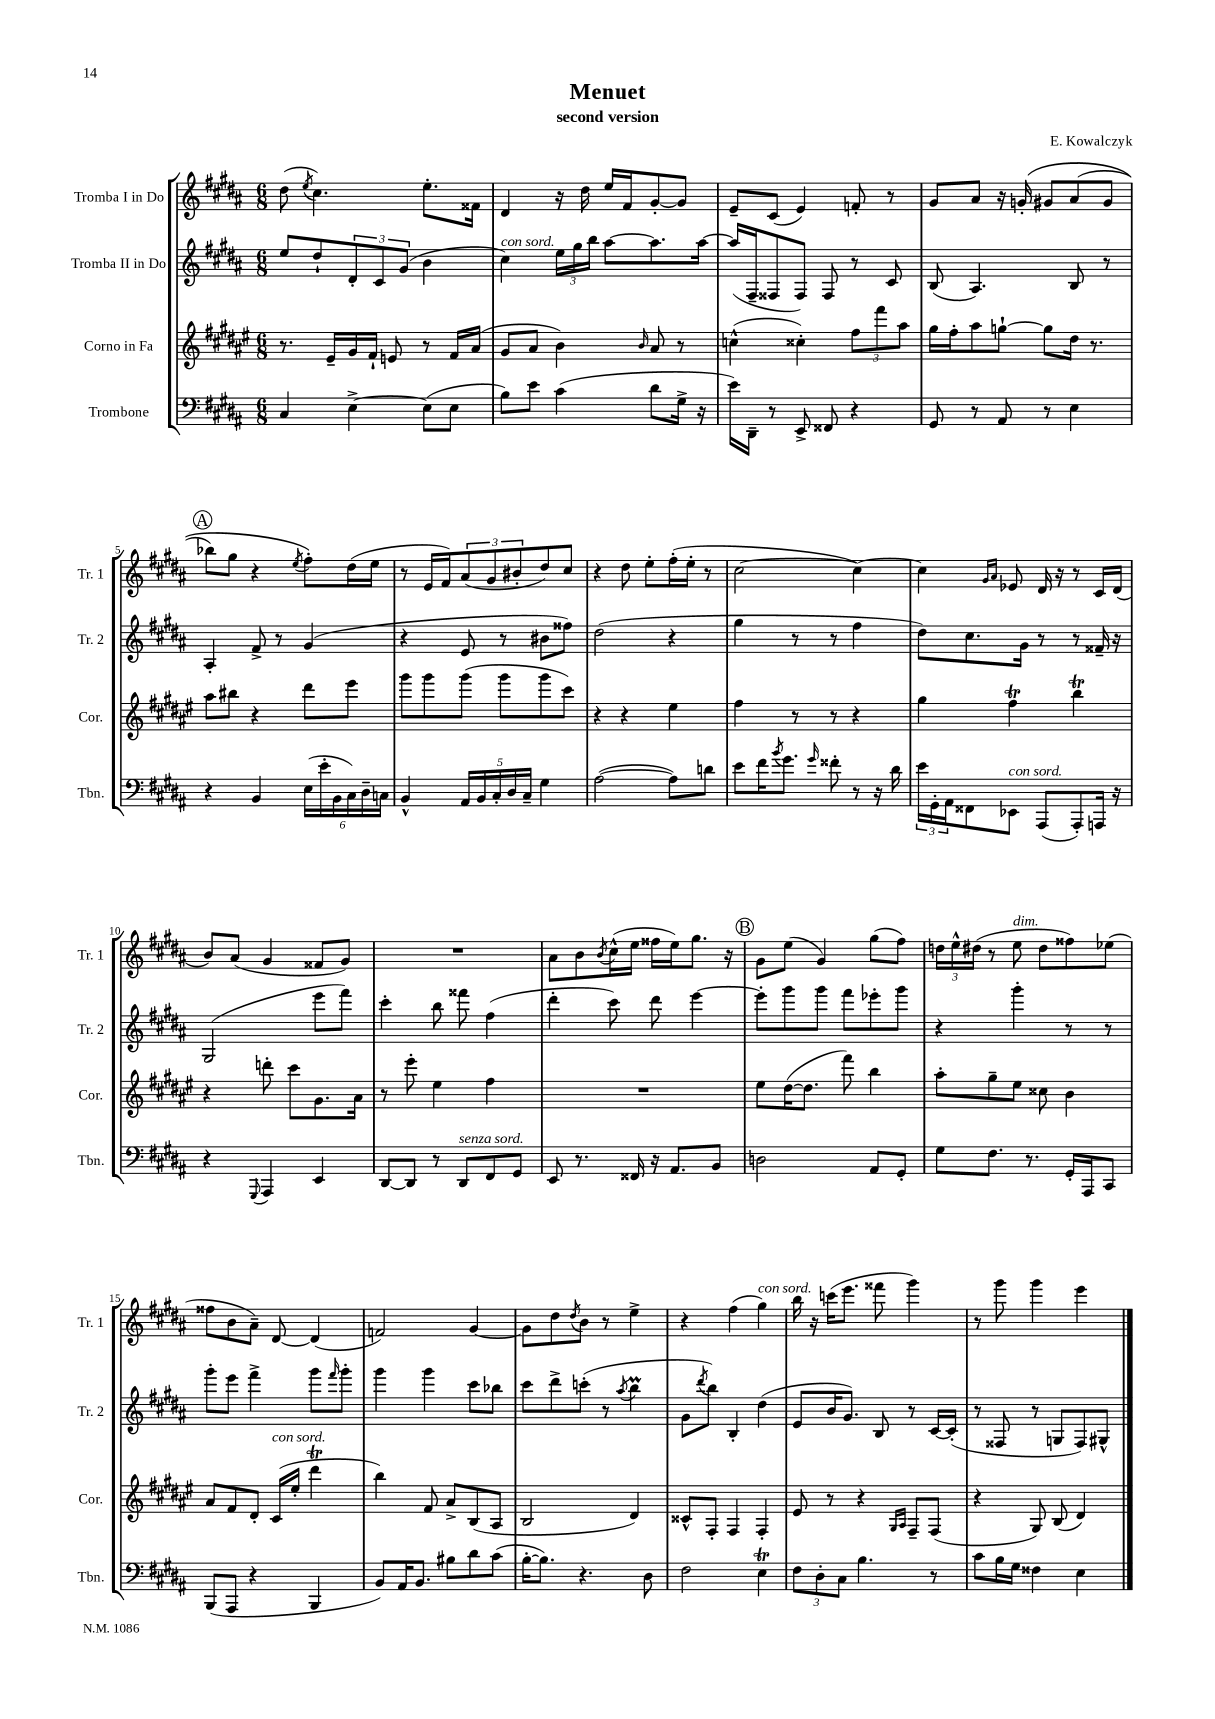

**kern	**kern	**kern	**kern
*staff4	*staff3	*staff2	*staff1
*clefF4	*clefG2	*clefG2	*clefG2
*k[f#c#g#d#a#]	*k[f#c#g#d#a#e#]	*k[f#c#g#d#a#]	*k[f#c#g#d#a#]
*M6/8	*M6/8	*M6/8	*M6/8
4C#/	8.r	8ee/L	(8dd#\
.	.	.	8qee/
.	.	8dd#`/	4.cc#\)
.	16e#~/LL	.	.
[4E^\	16g#/	12d#'/	.
.	16f#`/JJ	.	.
.	.	12c#/	.
.	8e/	.	.
.	.	(12g#/J	.
(8E\]L	8r	4b\	8.ee'\L
8E\J	16f#/LL	.	.
.	(16a#/JJ	.	16f##\Jk
=	=	=	=
8B\L)	8g#/L	4cc#\)	4d#/
8e\J	8a#/J	.	.
(4c#\	4b\)	24ee\LL	16r
.	.	24gg#\	.
.	.	.	16dd#\
.	.	24bb\JJ	.
.	.	[8aa#\L	16ee/LL
.	.	.	16f#/J
.	16qqb/	.	.
8d#\L	8a#/	8.aa#\]	[8g#'/
16G#^\Jk	8r	.	8g#/]J
16r	.	[16aa#\Jk	.
=	=	=	=
16e\LL)	(4cc^^\	(16aa#/]LL	8e~/L
16DD#~\JJ	.	16F#~/J	.
8r	.	8F##/	(8c#/J
8EE^/	4cc##'\)	8F##/J)	4e/)
8FF##/	.	8F##/	.
4r	12ff#\L	8r	8f'/
.	12fff#\	.	.
.	.	8c#/	8r
.	12aa#\J	.	.
=	=	=	=
8GG#/	16gg#\LL	(8B/	8g#/L
.	16ff#'\J	.	.
8r	8aa#\	4.A#/)	8a#/J
8AA#/	[8gg`\J	.	16r
.	.	.	&(16g'/
8r	8gg\]L	.	8g#/L
4E\	16dd#\Jk	8B/	(8a#/
.	8.r	.	.
.	.	8r	8g#/J
=	=	=	=
4r	8aa#\L	4A#'/	8bb-\L)
.	8bb#\J	.	8gg#\J
4BB/	4r	8f#^/	4r
.	.	8r	.
.	.	.	8qee/
(24E\LL	8ddd#\L	(4g#/	8ff#'\L&)
24e'\	.	.	.
24BB\	.	.	.
24C#\)	8eee#\J	.	(16dd#\L
24D#~\	.	.	.
.	.	.	16ee\JJ
24C\JJ	.	.	.
=	=	=	=
4BB^^/	8ggg#\L	4r	8r
.	8ggg#\	.	16e/LL
.	.	.	16f#/J)
20AA#/LL	(8ggg#\J	8e/	(12a#/
20BB/	.	.	.
.	.	.	12g#/
20C#'/	.	.	.
.	8ggg#\L	8r	.
20D#/	.	.	.
.	.	.	12b#'/
20C#~/JJ	.	.	.
4G#\	8ggg#\	8b#\L	8dd#/)
.	8ccc#\J)	8ff##\J)	8cc#/J
=	=	=	=
([2A#\	4r	(2dd#\	4r
.	4r	.	8dd#\
.	.	.	8ee'\L
8A#\]L)	4ee#\	4r	(16ff#'\L
.	.	.	16ee'\JJ
8d\J	.	.	8r
=	=	=	=
8e\L	4ff#\	4gg#\	[2cc#\
16f#\K	.	.	.
8qb/	.	.	.
8.g#\J	.	.	.
.	8r	8r	.
16qqg#/	.	.	.
8f##'\	8r	8r	.
8r	4r	4ff#\	4cc#\_)
16r	.	.	.
16d#\	.	.	.
=	=	=	=
24e\LL	4gg#\	8dd#\L)	4cc#\]
24GG#'\	.	.	.
24AA#\J	.	.	.
8FF##\	.	8.cc#\	.
.	.	.	16qqg#/LL
.	.	.	16qqa#/JJ
8EE-\J	4ff#\	.	8e-/
.	.	16g#\Jk	.
(8AAA#/L	.	8r	16d#/
.	.	.	16r
8AAA#'/)	4bb\	8r	8r
16AAA/Jk	.	16f##~/	16c#/LL
16r	.	16r	(16d#/JJ
=	=	=	=
4r	4r	(2G#/	8b/L)
.	.	.	(8a#/J
8qqGGG#/	.	.	.
4AAA#/	8ddd'\	.	4g#/
.	8ccc#\L	.	.
4EE/	8.g#\	8eee\L	8f##/L
.	.	8fff#\J)	8g#/J)
.	16a#\Jk	.	.
=	=	=	=
[8DD#/L	8r	4ccc#'\	2.r
8DD#/]J	8eee#'\	.	.
8r	4ee#\	8bb\	.
8DD#/L	.	8fff##\	.
8FF#/	4ff#\	(4ff#\	.
8GG#/J	.	.	.
=	=	=	=
8EE/	2.r	4ddd#'\	8a#\L
8.r	.	.	8b\
.	.	.	8qb/
.	.	8ccc#\)	(16cc#^^\L
16FF##/	.	.	16ee\JJ
16r	.	8ddd#\	16ff##\LL
8.AA#/L	.	.	16ee\J)
.	.	[4eee\	8.gg#\J
8BB/J	.	.	.
.	.	.	16r
=	=	=	=
2D\	8ee#\L	8eee'\]L	8g#\L
.	([16dd#\K	8ggg#\	(8ee\J
.	8.dd#\]J	.	.
.	.	8ggg#\J	4g#/)
.	8fff#\)	8fff#\L	.
8AA#/L	4bb\	8eee-'\	(8gg#\L
8GG#'/J	.	8ggg#\J	8ff#\J)
=	=	=	=
8G#\L	8aa#'\L	4r	24dd\LL
.	.	.	24ee^^\
.	.	.	(24dd#\JJ
8.F#\J	8gg#~\	.	8r
.	8ee#\J	4ggg#'\	8ee\
8.r	.	.	.
.	8cc##\	.	8dd#\L
16GG#'/LL	4b\	8r	8ff##\)
16AAA#/J	.	.	.
8CC#/J	.	8r	(8ee-\J
=	=	=	=
(8BBB/L	8a#/L	8ggg#'\L	8ff##\L
8AAA#/J	8f#/	8eee\J	8b\
4r	8d#'/J	4fff#^\	8a#~\J)
.	(16c#/LL	.	[8d#/
.	16ee#'/JJ	.	.
4BBB/	4ddd#\	8ggg#\L	(4d#/]
.	.	16qqfff#/	.
.	.	8ggg#'\J	.
=	=	=	=
8BB/L)	4bb\)	4ggg#\	2f/)
16AA#/K	.	.	.
8.BB/J	.	.	.
.	8f#/	4ggg#\	.
8B#\L	8a#^/L	.	.
8d#\	(8B/	8ccc#\L	[4g#/
(8c#\J	8A#/J	8bb-\J	.
=	=	=	=
[16B'\LK	2B/	8ccc#\L	8g#\]L
8.B\]J)	.	.	.
.	.	8ddd#^\	8dd#\
.	.	.	8qdd#/
4.r	.	(8ccc'\J	8b\J
.	.	8r	8r
.	.	8qaa#/	.
.	4d#/)	4bb\	4ee^\
8D#\	.	.	.
=	=	=	=
2F#\	8c##^^/L	8g#\L	4r
.	.	8qddd#/	.
.	8F#'/J	8bb\J)	.
.	4F#/	4B'/	(4ff#\
4E\	4F#'/	(4dd#\	4gg#\)
=	=	=	=
12F#\L	8e#/	8e/L	16bb\
.	.	.	16r
12D#'\	.	.	.
.	8r	16b/K	(16ccc\LK
12C#\J	.	.	.
.	.	8.g#/J)	8.eee\J
4.B\	4r	.	.
.	.	8B/	8fff##\
.	16qqG#/LL	.	.
.	16qqA#/JJ	.	.
.	8F#~/L	8r	4ggg#\)
8r	(8F#/J	[16c#/LL	.
.	.	(16c#'/]JJ	.
=	=	=	=
8c#\L	4r	8r	8r
16B\L	.	8F##/	8ggg#\
16G#\JJ	.	.	.
4F##\	8G#/)	8r	4ggg#\
.	(8B/	8G/L	.
4E\	4d#/)	8F##/)	4eee\
.	.	8G#^^/J	.
==	==	==	==
*-	*-	*-	*-
